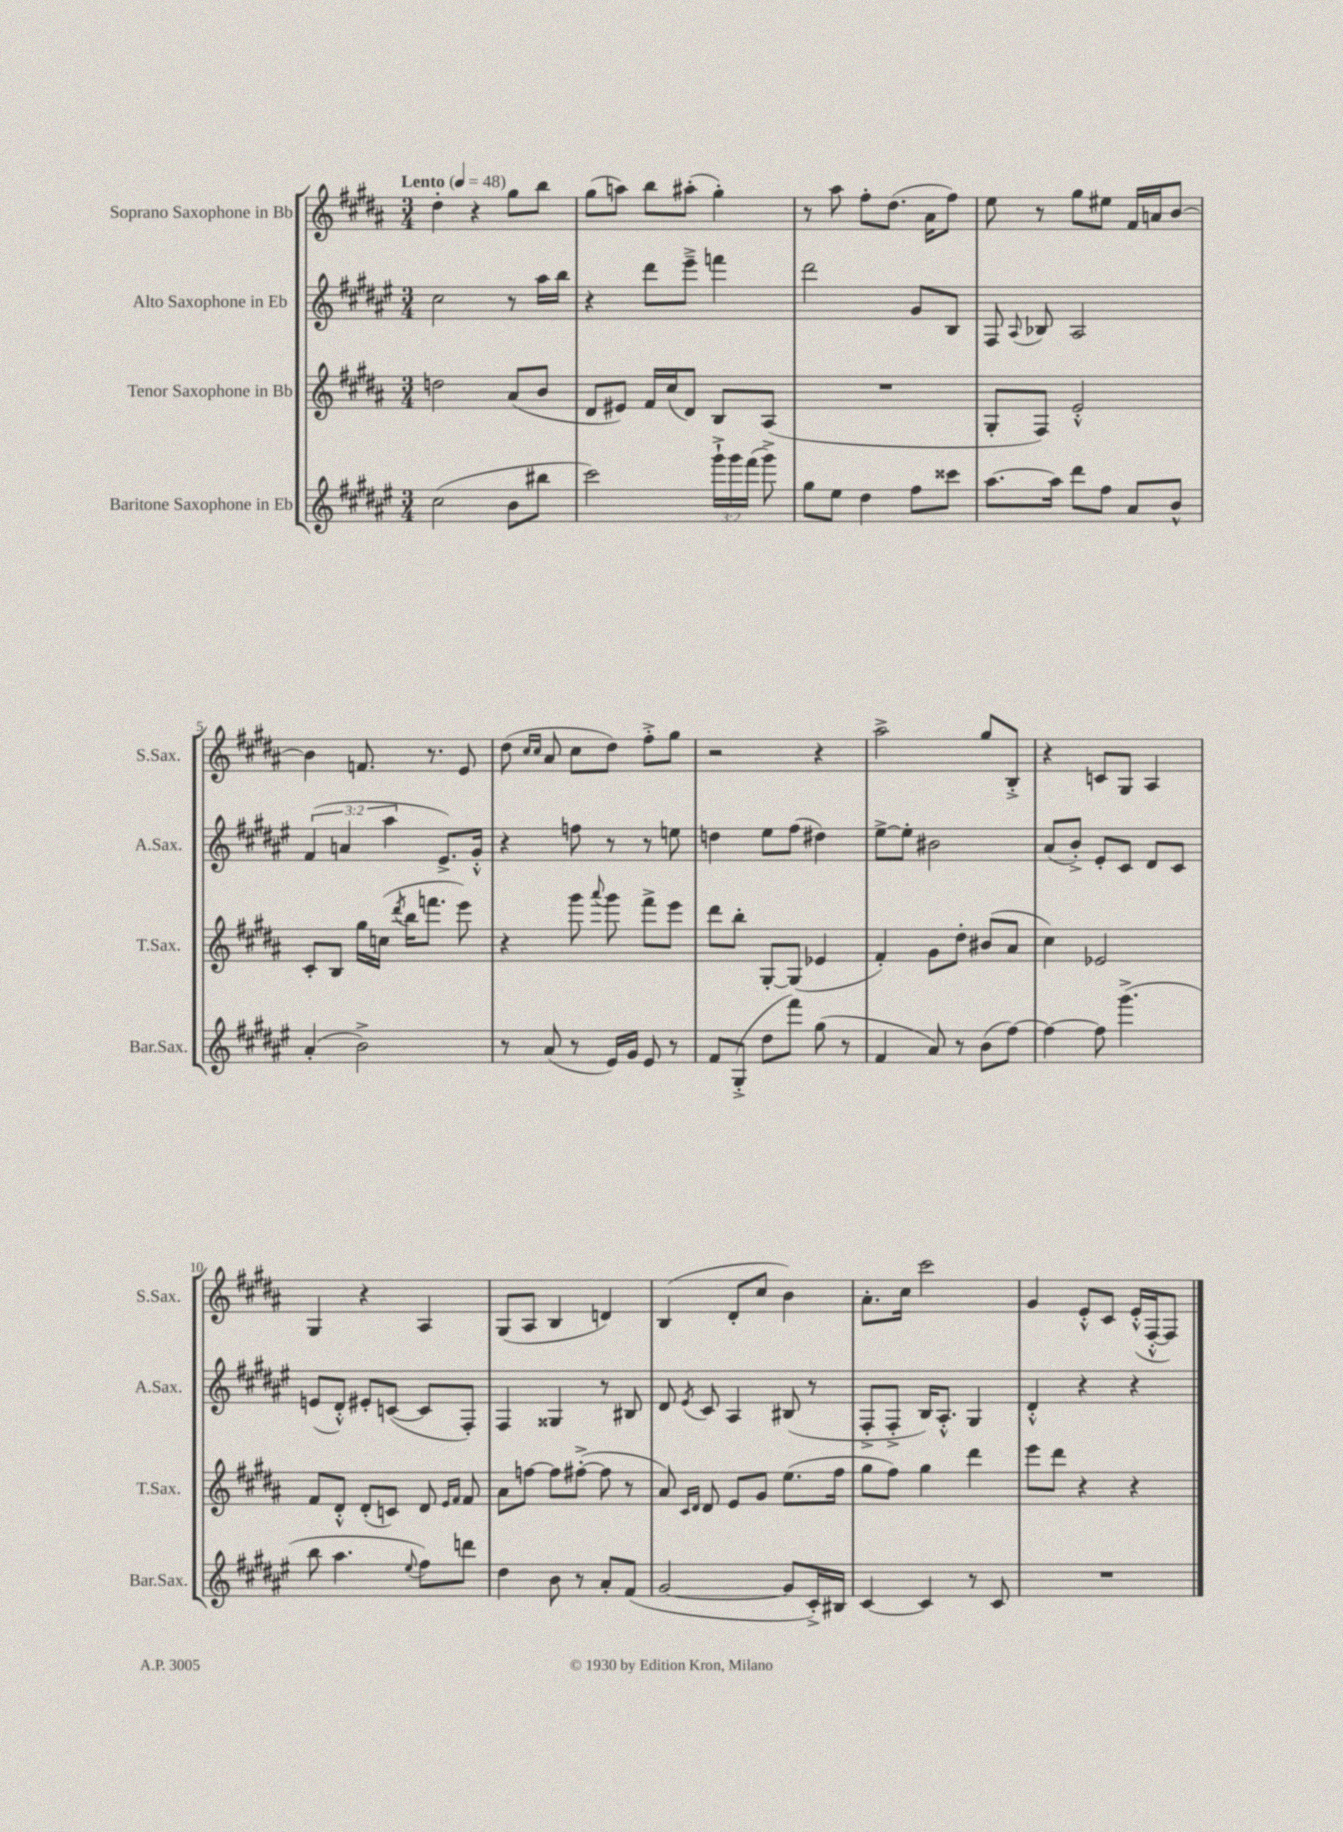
<<
\new StaffGroup <<
\new Staff = "s0" \with { instrumentName = "Soprano Saxophone in Bb" shortInstrumentName = "S.Sax." } {
    \clef treble \key b \major \numericTimeSignature \time 3/4 \tempo "Lento" 4 = 48
    \autoBeamOff dis''4-. r4 gis''8[ b''8] |
    gis''8[( a''8]) b''8[ ais''8]-.( gis''4-.) |
    r8 ais''8 fis''8[-. dis''8.]( ais'16[ fis''8]) |
    e''8 r8 gis''8[ eis''8] fis'16[ a'16 b'8]~ |
    b'4 f'8. r8. e'8 |
    dis''8( \grace { cis''16[ cis''16] } ais'8 cis''8[ dis''8]) fis''8[-.-> gis''8] |
    r2 r4 |
    ais''2-> gis''8[ b8]-.-> |
    r4 c'8[ gis8] ais4 |
    gis4 r4 ais4 |
    gis8[( ais8] b4 d'4) |
    b4( dis'8[-. cis''8] b'4) |
    ais'8.[-. cis''16] cis'''2 |
    gis'4 e'8[-.-^ cis'8] e'16[-.-^( fis16~-.-^ fis8]) \bar "|." |
}
\new Staff = "s1" \with { instrumentName = "Alto Saxophone in Eb" shortInstrumentName = "A.Sax." } {
    \clef treble \key fis \major \numericTimeSignature \time 3/4 \override Staff.TupletNumber.text = #tuplet-number::calc-fraction-text
    \autoBeamOff cis''2 r8 ais''16[ b''16] |
    r4 dis'''8[ eis'''8]---> f'''4 |
    dis'''2 gis'8[ b8] |
    fis8 \appoggiatura { ais8 } bes8 ais2 |
    \tuplet 3/2 { fis'4( a'4 ais''4 } eis'8.[->) gis'16]-.-^ |
    r4 f''8 r8 r8 e''8 |
    d''4 eis''8[ fis''8]( dis''4) |
    eis''8[~-> eis''8]-. bis'2 |
    ais'8[( b'8]-.->) eis'8[-. cis'8] dis'8[ cis'8] |
    e'8[( dis'8]-.-^) eis'8[-. c'8]~( c'8[ fis8]-.) |
    fis4 gisis4 r8 bis8 |
    dis'8 \acciaccatura { eis'8 } cis'8 ais4 bis8( r8 |
    fis8[-.-> fis8]-.-> b16[) ais8.]-.-^ gis4 |
    dis'4-.-^ r4 r4 \bar "|." |
}
\new Staff = "s2" \with { instrumentName = "Tenor Saxophone in Bb" shortInstrumentName = "T.Sax." } {
    \clef treble \key b \major \numericTimeSignature \time 3/4
    \autoBeamOff d''2 ais'8[( b'8] |
    dis'8[ eis'8]) fis'16[ cis''16( dis'8]) b8[ ais8]( |
    R2. |
    gis8[-. fis8]) e'2-.-^ |
    cis'8[-. b8] gis''16[ c''16]( \acciaccatura { dis'''8 } b''16[ f'''8.] e'''8) |
    r4 gis'''8 \appoggiatura { ais'''8 } gis'''8 fis'''8[-> e'''8] |
    dis'''8[ b''8]-. gis8[~-. gis8]( ees'4 |
    fis'4-.) gis'8[ dis''8]-. bis'8[( ais'8] |
    cis''4) ees'2 |
    fis'8[ dis'8]-.-^ dis'8[-.( c'8]) dis'8 \grace { e'16[ fis'16] } fis'8 |
    ais'8[ f''8]~ f''8[ fis''8]~-.->( fis''8 r8 |
    ais'8) \grace { cis'16[ dis'16] } dis'8 e'8[ gis'8] e''8.[( fis''16] |
    gis''8[ fis''8]) gis''4 dis'''4 |
    e'''8[ dis'''8] r4 r4 \bar "|." |
}
\new Staff = "s3" \with { instrumentName = "Baritone Saxophone in Eb" shortInstrumentName = "Bar.Sax." } {
    \clef treble \key fis \major \numericTimeSignature \time 3/4 \override Staff.TupletNumber.text = #tuplet-number::calc-fraction-text
    \autoBeamOff cis''2( b'8[ bis''8] |
    cis'''2) \tuplet 3/2 { gis'''16[-!-> gis'''16 fis'''16]( } gis'''8->) |
    gis''8[ eis''8] dis''4 fis''8[ cisis'''8] |
    ais''8.[~ ais''16] dis'''8[ fis''8] ais'8[ b'8]-^ |
    ais'4-.( b'2->) |
    r8 ais'8( r8 eis'16[) gis'16] eis'8 r8 |
    fis'8[ gis8]-.->( dis''8[ fis'''8]) gis''8( r8 |
    fis'4 ais'8) r8 b'8[( fis''8]~) |
    fis''4~ fis''8 gis'''4.->( |
    b''8 ais''4. \appoggiatura { eis''8 } fis''8[) d'''8] |
    dis''4 b'8 r8 ais'8[-. fis'8]( |
    gis'2~ gis'8[ cis'16-.->) bis16] |
    cis'4~ cis'4 r8 cis'8 |
    R2. \bar "|." |
}
>>
>>
